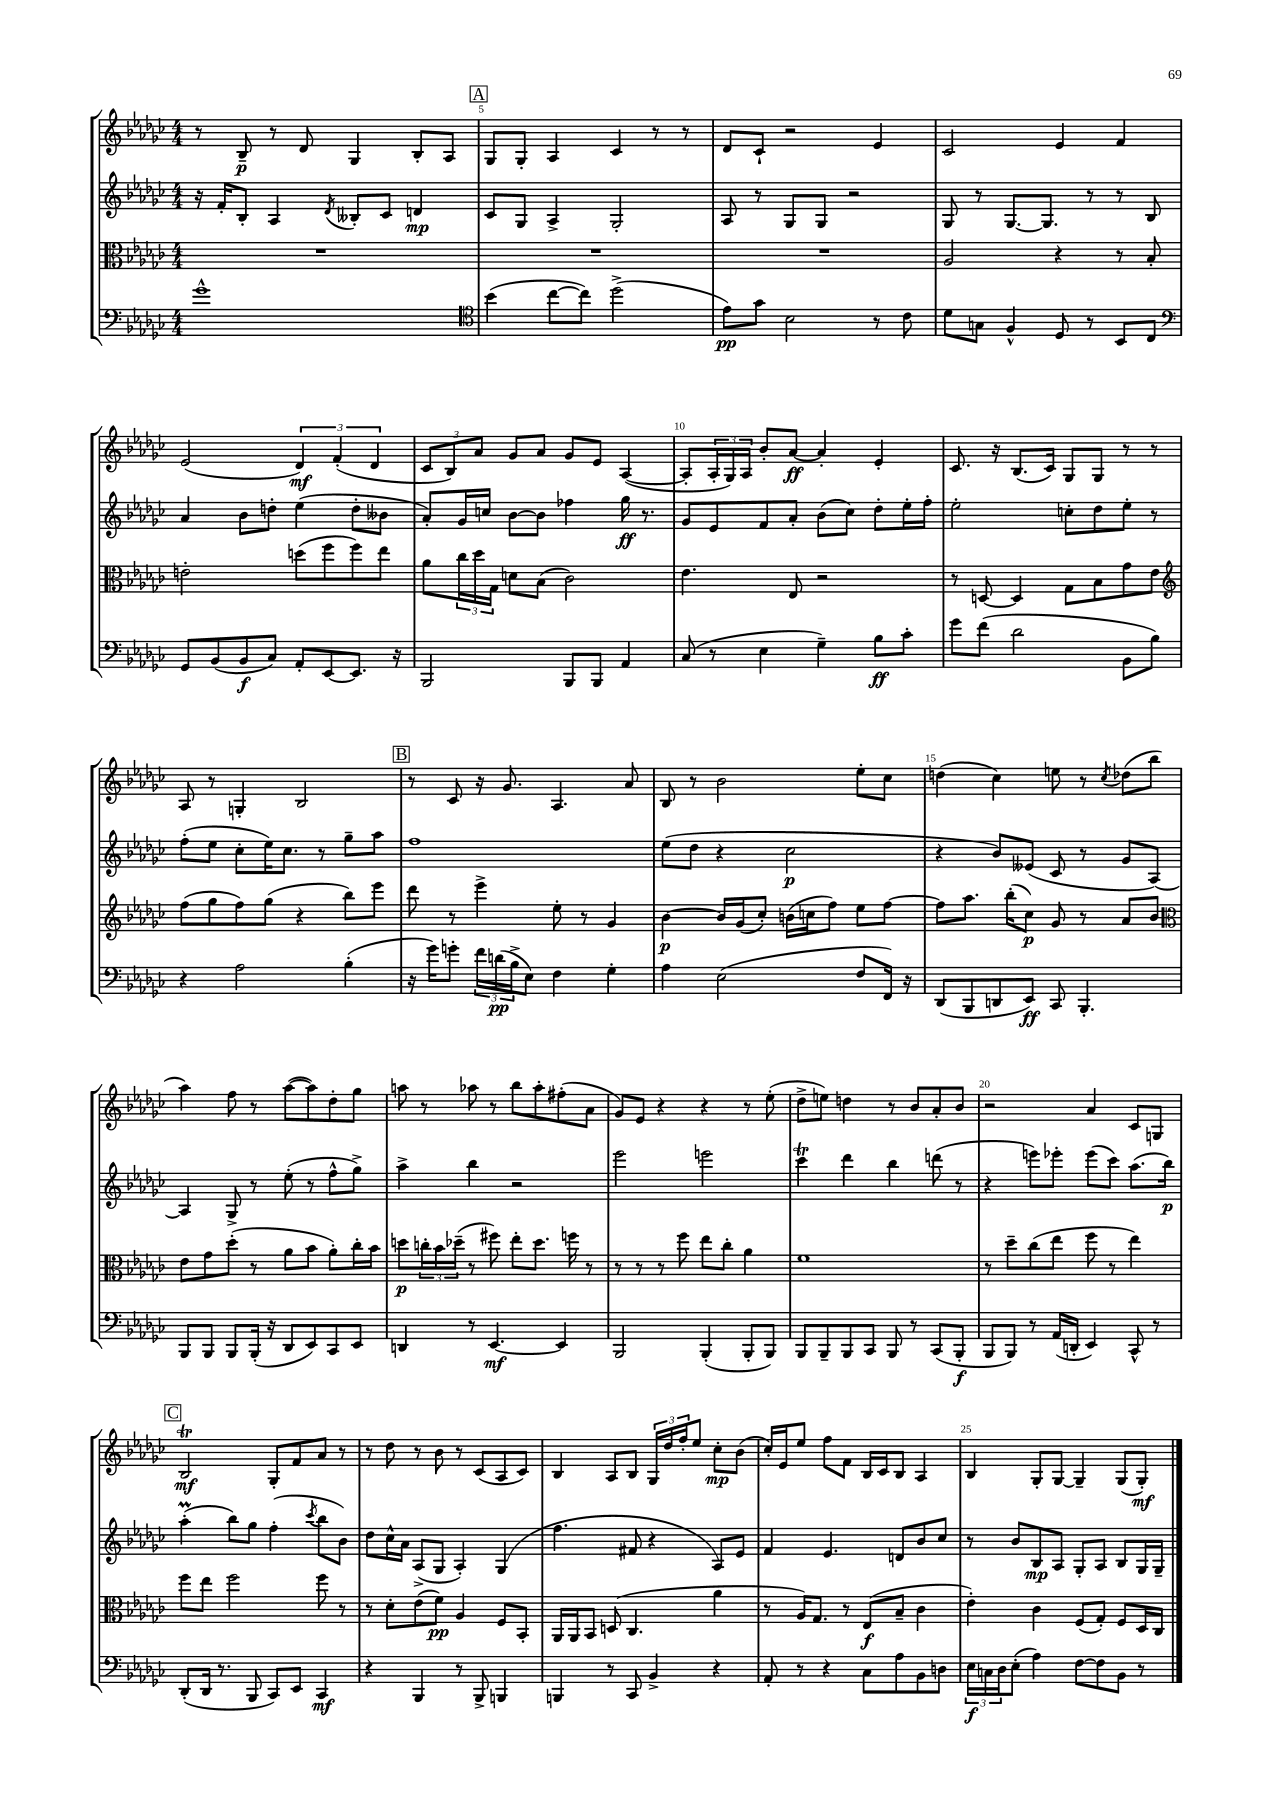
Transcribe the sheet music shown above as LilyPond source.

<<
\new StaffGroup <<
\new Staff = "s0" {
    \clef treble \key ges \major \numericTimeSignature \time 4/4
    r8 bes8--\p r8 des'8 ges4 bes8-. aes8 |
    \mark \markup { \box "A" } ges8 ges8-. aes4 ces'4 r8 r8 |
    des'8 ces'8-! r2 ees'4 |
    ces'2 ees'4 f'4 |
    ees'2( \tuplet 3/2 { des'4\mf) f'4-.( des'4 } |
    \tuplet 3/2 { ces'8 bes8) aes'8 } ges'8 aes'8 ges'8 ees'8 aes4~( |
    aes8-. \tuplet 3/2 { aes16-. ges16) aes16 } bes'8-. aes'8~\ff aes'4-. ees'4-. |
    ces'8. r16 bes8.( ces'16) ges8 ges8 r8 r8 |
    aes8 r8 g4-. bes2 |
    \mark \markup { \box "B" } r8 ces'8 r16 ges'8. aes4. aes'8 |
    bes8 r8 bes'2 ees''8-. ces''8 |
    d''4( ces''4) e''8 r8 \acciaccatura { ces''8 } des''8( bes''8 |
    aes''4) f''8 r8 aes''8~( aes''8) des''8-. ges''8 |
    a''8 r8 aes''8 r8 bes''8 aes''8-. fis''8-.( aes'8 |
    ges'8) ees'8 r4 r4 r8 ees''8-.( |
    des''8-> e''8) d''4 r8 bes'8 aes'8-. bes'8 |
    r2 aes'4 ces'8 g8 |
    \mark \markup { \box "C" } bes2\trill\mf ges8-. f'8 aes'8 r8 |
    r8 des''8 r8 bes'8 r8 ces'8( aes8 ces'8) |
    bes4 aes8 bes8 \tuplet 3/2 { ges16 des''16 f''16-. } ees''8 ces''8-.\mp bes'8( |
    ces''16-.) ees'16 ees''8 f''8 f'8 bes16 ces'16 bes8 aes4 |
    bes4 ges8-. ges8~ ges4-- ges8( ges8-.\mf) \bar "|." |
}
\new Staff = "s1" {
    \clef treble \key ges \major \numericTimeSignature \time 4/4
    r16 f'16-. bes8-. aes4 \acciaccatura { des'8 } beses8-. ces'8 d'4\mp |
    \mark \markup { \box "A" } ces'8 ges8 aes4-> ges2-. |
    aes8 r8 ges8 ges8 r2 |
    ges8 r8 ges8.~ ges8. r8 r8 bes8 |
    aes'4 bes'8 d''8-. ees''4( d''8-. beses'8 |
    aes'8-.) ges'16 c''16 bes'8~ bes'8 fes''4 ges''16\ff r8. |
    ges'8 ees'8 f'8 aes'8-. bes'8( ces''8) des''8-. ees''16-. f''16-. |
    ees''2-. c''8-. des''8 ees''8-. r8 |
    f''8-.( ees''8 ces''8-. ees''16) ces''8. r8 ges''8-- aes''8 |
    \mark \markup { \box "B" } f''1 |
    ees''8( des''8 r4 ces''2\p |
    r4 bes'8) eeses'8( ces'8 r8 ges'8 aes8~) |
    aes4 ges8-> r8 ees''8-.( r8 f''8-^ ges''8->) |
    aes''4-> bes''4 r2 |
    ees'''2 e'''2 |
    ces'''4\trill des'''4 bes''4 d'''8( r8 |
    r4 e'''8) ees'''8-. ees'''8( ces'''8) aes''8.( bes''16\p) |
    \mark \markup { \box "C" } aes''4-.\prall( bes''8) ges''8 f''4-.( \acciaccatura { ces'''8 } bes''8 bes'8) |
    des''8 ces''16-^ aes'16 aes8->( ges8 aes4-.) ges4( |
    f''4. fis'8 r4 aes8) ees'8 |
    f'4 ees'4. d'8 bes'8 ces''8 |
    r8 bes'8 bes8\mp aes8 ges8-. aes8 bes8 ges16 ges16-- \bar "|." |
}
\new Staff = "s2" {
    \clef alto \key ges \major \numericTimeSignature \time 4/4
    R1 |
    \mark \markup { \box "A" } R1 |
    R1 |
    aes2 r4 r8 bes8-. |
    e'2-. d''8( f''8 f''8) ees''8 |
    aes'8 \tuplet 3/2 { ces''16 des''16 ges16 } d'8 bes8( ces'2) |
    ees'4. ees8 r2 |
    r8 d8~ d4 ges8 bes8 ges'8 ees'8 |
    \clef treble f''8( ges''8 f''8) ges''8( r4 bes''8) ees'''8 |
    \mark \markup { \box "B" } des'''8 r8 ees'''4-> ees''8-. r8 ges'4 |
    bes'4~\p bes'16 ges'16( ces''8-.) b'16( c''16 f''8) ees''8 f''8~ |
    f''8 aes''8. bes''16-.( ces''8\p) ges'8 r8 aes'8 bes'8 |
    \clef alto ees'8 ges'8 des''8-.( r8 aes'8 bes'8 aes'8-.) ces''16-. bes'16 |
    d''8\p \tuplet 3/2 { c''16-. bes'16 des''16--( } r8 fis''8) ees''8-. des''8. f''16 r8 |
    r8 r8 r8 f''8 ees''8 ces''8-. aes'4 |
    f'1 |
    r8 des''8-- ces''8( ees''8 f''8 r8 ees''4) |
    \mark \markup { \box "C" } f''8 ees''8 f''2 f''8 r8 |
    r8 des'8-. ees'8( f'8\pp) aes4 f8 bes,8-. |
    aes,16 aes,16 bes,8 d8( ces4. aes'4 |
    r8 aes16) ges8. r8 ees8\f( bes8-- ces'4 |
    ees'4-.) ces'4 f8( ges8-.) f8 des16 ces16 \bar "|." |
}
\new Staff = "s3" {
    \clef bass \key ges \major \numericTimeSignature \time 4/4
    ges'1-^ |
    \mark \markup { \box "A" } \clef tenor bes'4( ces''8~ ces''8) des''2->( |
    ees'8\pp) ges'8 bes2 r8 ces'8 |
    des'8 g8 f4-^ des8 r8 bes,8 ces8 |
    \clef bass ges,8 bes,8( bes,8\f ces8) aes,8-. ees,8~ ees,8. r16 |
    bes,,2 bes,,8 bes,,8 aes,4 |
    ces8( r8 ees4 ges4--) bes8\ff ces'8-. |
    ges'8 f'8( des'2 bes,8 bes8) |
    r4 aes2 bes4-.( |
    \mark \markup { \box "B" } r16 ges'16) g'8-. \tuplet 3/2 { f'16 d'16\pp( bes16-> } ees8) f4 ges4-. |
    aes4 ees2( f8 f,16) r16 |
    des,8( bes,,8 d,8 ees,8\ff) ces,8 bes,,4.-. |
    bes,,8 bes,,8 bes,,8 bes,,16-.( r16 des,8 ees,8) ces,8 ees,8 |
    d,4 r8 ees,4.~\mf ees,4 |
    bes,,2 bes,,4-.( bes,,8-. bes,,8) |
    bes,,8 bes,,8-- bes,,8 ces,8 bes,,8 r8 ces,8( bes,,8-.\f |
    bes,,8 bes,,8) r8 aes,16( d,16-. ees,4) ces,8-^ r8 |
    \mark \markup { \box "C" } des,8-.( des,16 r8. bes,,8 ces,8) ees,8 ces,4\mf |
    r4 bes,,4 r8 bes,,8-> b,,4 |
    b,,4 r8 ces,8 bes,4-> r4 |
    aes,8-. r8 r4 ces8 aes8 bes,8 d8 |
    \tuplet 3/2 { ees16\f c16 des16 } ees8-.( aes4) f8~ f8 bes,8 r8 \bar "|." |
}
>>
>>
\layout { \context { \Score currentBarNumber = #4 \override BarNumber.break-visibility = ##(#f #t #t) barNumberVisibility = #(every-nth-bar-number-visible 5) } }
